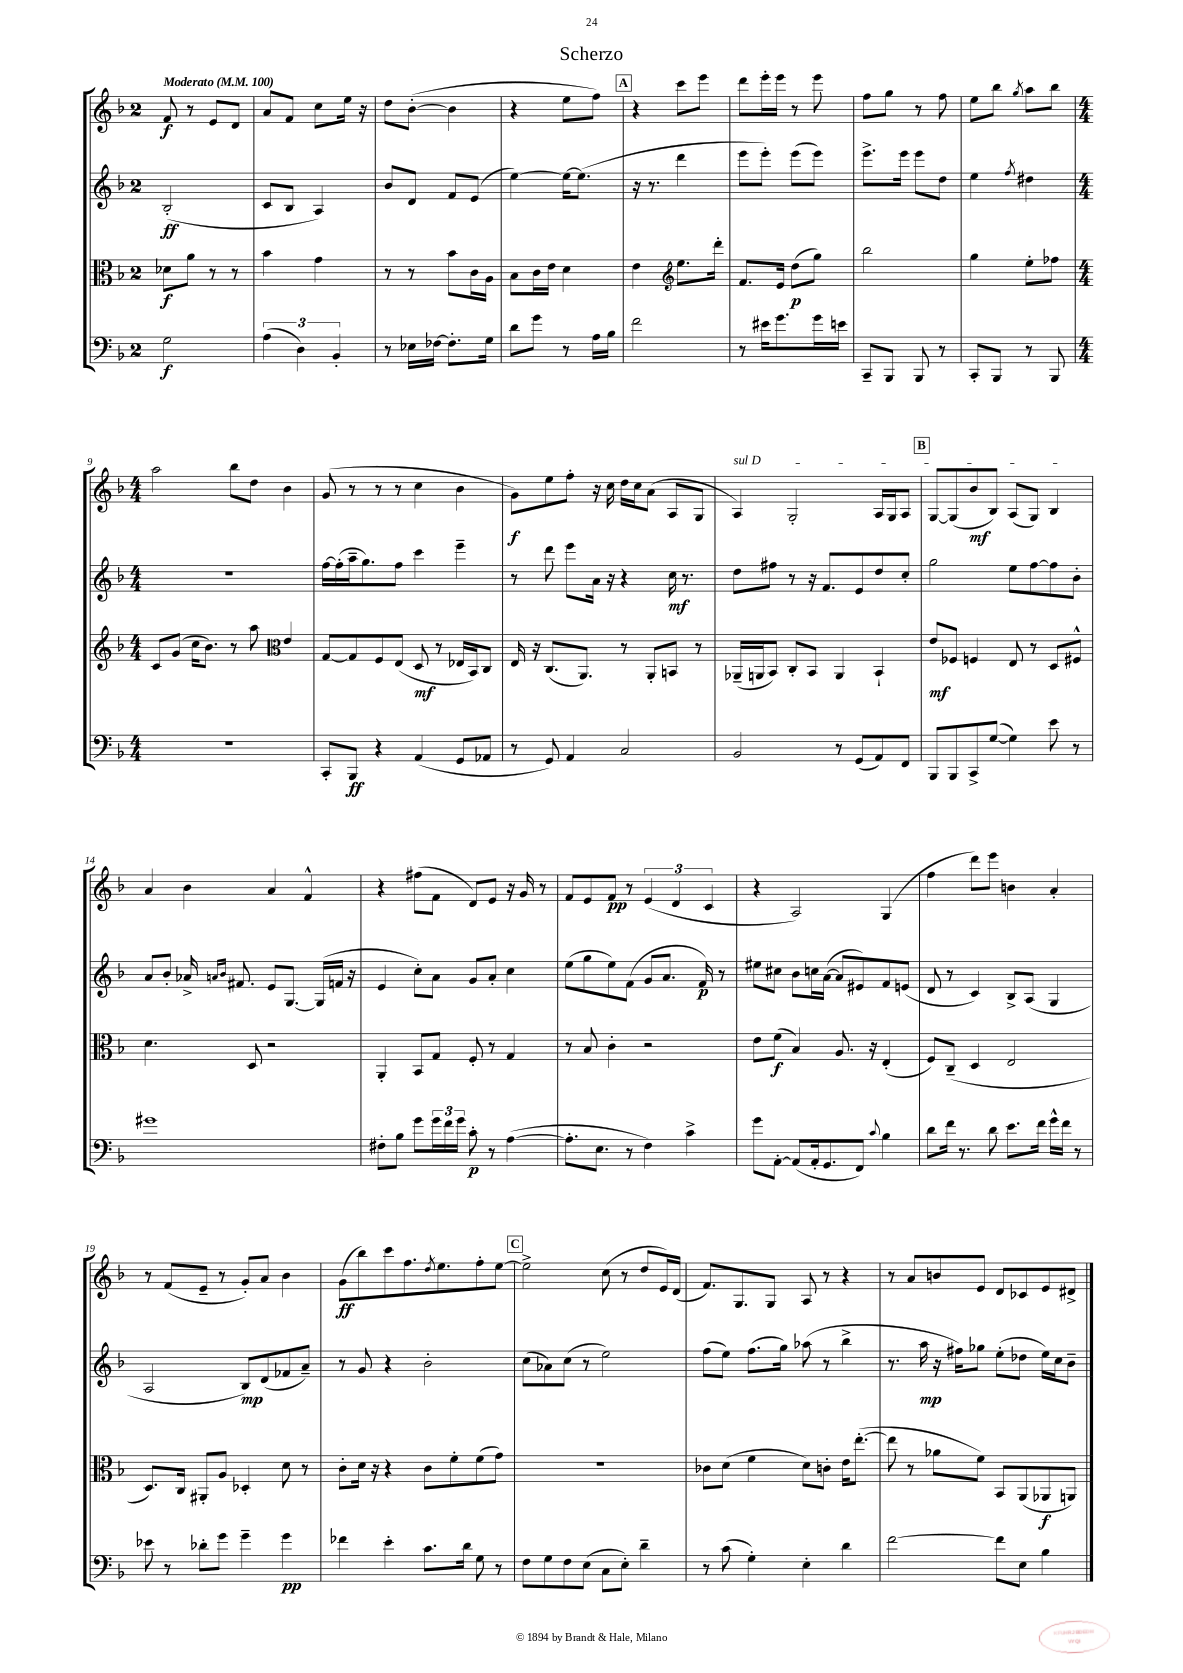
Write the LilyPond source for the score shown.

\header { title = "Scherzo" }
<<
\new StaffGroup <<
\new Staff = "s0" {
    \clef treble \key f \major \once \override Staff.TimeSignature.style = #'single-digit \time 2/4 \tempo "Moderato" 4 = 100
    f'8\f r8 e'8 d'8 |
    a'8 f'8 c''8 e''16 r16 |
    d''8 bes'8~-.( bes'4 |
    r4 e''8 f''8) |
    \mark \markup { \box "A" } r4 c'''8 e'''8 |
    d'''8 e'''16-. e'''16 r8 e'''8 |
    f''8 g''8 r8 f''8 |
    e''8 bes''8 \acciaccatura { g''8 } a''8 bes''8 |
    \numericTimeSignature \time 4/4 a''2 bes''8 d''8 bes'4 |
    g'8( r8 r8 r8 c''4 bes'4 |
    g'8\f) e''8 f''8-. r16 c''16 d''16 c''16 a'8( a8 g8 |
    \once \override TextSpanner.bound-details.left.text = \markup { \italic "sul D" } a4\startTextSpan) g2-. a16 g16 a8 |
    \mark \markup { \box "B" } g8~ g8( bes'8\mf bes8) a8( g8) bes4\stopTextSpan |
    a'4 bes'4 a'4 f'4-^ |
    r4 fis''8( f'8 d'8) e'8 r16 g'16 r8 |
    f'8 e'8 f'8\pp r8 \tuplet 3/2 { e'4( d'4 c'4 } |
    r4 a2) g4( |
    f''4 d'''8) e'''8 b'4 a'4-. |
    r8 f'8( e'8-- r8 g'8-.) a'8 bes'4 |
    g'8\ff( bes''8) c'''8 f''8. \acciaccatura { d''8 } e''8. f''8-. e''8~ |
    \mark \markup { \box "C" } e''2-> c''8( r8 d''8 e'16) d'16( |
    f'8.) g8. g8 a8 r8 r4 |
    r8 a'8 b'8 e'8 d'8 ces'8 e'8 dis'8-> \bar "|." |
}
\new Staff = "s1" {
    \clef treble \key f \major \once \override Staff.TimeSignature.style = #'single-digit \time 2/4
    bes2-.\ff( |
    c'8 bes8 a4) |
    bes'8 d'8 f'8 e'8( |
    e''4~) e''16~ e''8.( |
    \mark \markup { \box "A" } r16 r8. d'''4 |
    e'''8 e'''8-.) e'''8( e'''8) |
    e'''8.-> e'''16 e'''8 d''8 |
    e''4 \acciaccatura { f''8 } dis''4 |
    \numericTimeSignature \time 4/4 r1 |
    f''16~ f''16-.( a''16-- g''8.) f''8 c'''4 e'''4-- |
    r8 d'''8 e'''8 a'16 r16 r4 c''16\mf r8. |
    d''8 fis''8 r8 r16 f'8. e'8 d''8 c''8-. |
    \mark \markup { \box "B" } g''2 e''8 f''8~ f''8 bes'8-. |
    a'8 bes'8-. aes'16-> \grace { a'16 bes'16 } fis'8. e'8 g8.~ g16( f'16 r16 |
    e'4 c''8-.) a'8 g'8 a'8-. c''4 |
    e''8( g''8 e''8) f'8( g'8 a'8. f'16\p) r8 |
    eis''8 cis''8 bes'8 c''16 a'16~( a'8 eis'8) f'8 e'8( |
    d'8 r8 c'4) bes8-> a8( g4 |
    a2 bes8\mp) d'8( fes'8 a'8--) |
    r8 g'8 r4 bes'2-. |
    \mark \markup { \box "C" } c''8( aes'8) c''8( r8 e''2) |
    f''8( e''8) f''8.( g''16) aes''8( r8 bes''4-> |
    r8. a''16\mp r16 fis''16) ges''8 e''8-.( des''8 e''16) c''16 bes'8-- \bar "|." |
}
\new Staff = "s2" {
    \clef alto \key f \major \once \override Staff.TimeSignature.style = #'single-digit \time 2/4
    des'8\f a'8 r8 r8 |
    bes'4 g'4 |
    r8 r8 bes'8 c'16 a16 |
    bes8 c'16 e'16 d'4 |
    \mark \markup { \box "A" } e'4 \clef treble e''8. d'''16-. |
    f'8. e'16 d''8\p( g''8) |
    bes''2 |
    g''4 e''8-. fes''8 |
    \numericTimeSignature \time 4/4 c'8 g'8( c''16 bes'8.) r8 a''8 e'4 |
    \clef alto g8~ g8 f8 e8( d8\mf r8 ees16 bes,16) c8 |
    e16 r16 c8.( a,8.) r8 a,8-. b,8 r8 |
    aes,16--( a,16 bes,8) c8-. bes,8 a,4 bes,4-! |
    \mark \markup { \box "B" } e'8\mf fes8 f4 e8 r8 d8 fis8-^ |
    d'4. d8 r2 |
    a,4-. bes,8 g8 f8-. r8 g4 |
    r8 bes8 c'4-. r2 |
    e'8 f'8\f( bes4) a8. r16 e4-.( |
    f8) c8--( d4 e2 |
    d8.) c16 ais,8-. a8 des4-. d'8 r8 |
    c'8-. d'16 r16 r4 c'8 f'8-. f'8( g'8) |
    \mark \markup { \box "C" } R1 |
    ces'8 d'8( f'4 d'8) c'8-. e'16 e''8.~-.( |
    e''8 r8 aes'8 f'8) bes,8 a,8( aes,8\f a,8) \bar "|." |
}
\new Staff = "s3" {
    \clef bass \key f \major \once \override Staff.TimeSignature.style = #'single-digit \time 2/4
    g2\f |
    \tuplet 3/2 { a4( d4) bes,4-. } |
    r8 ees16 fes16~ fes8.-. g16 |
    d'8 g'8 r8 a16 bes16 |
    \mark \markup { \box "A" } f'2 |
    r8 eis'16 g'8. g'16 e'16 |
    c,8-- bes,,8 bes,,8 r8 |
    c,8-. bes,,8 r8 bes,,8 |
    \numericTimeSignature \time 4/4 r1 |
    c,8-. bes,,8\ff r4 a,4( g,8 aes,8 |
    r8 g,8) a,4 c2 |
    bes,2 r8 g,8( a,8) f,8 |
    \mark \markup { \box "B" } bes,,8 bes,,8 c,8-> g8~( g4) e'8 r8 |
    gis'1 |
    fis8-. bes8 g'8 \tuplet 3/2 { g'16 f'16 g'16 } c'8-.\p r8 a4~( |
    a8.-. e8. r8 f4) c'4-> |
    g'8 a,8~-. a,8( a,16-. g,8. f,8) \appoggiatura { c'8 } bes4 |
    d'8 f'16 r8. d'8 e'8. f'16 g'16-^ f'16 r8 |
    ees'8 r8 des'8-. g'8 g'4-- g'4\pp |
    fes'4 e'4-. c'8. d'16 g8 r8 |
    \mark \markup { \box "C" } f8 g8 f8 e8( c8 e8-.) d'4-- |
    r8 c'8( g4-.) e4-. d'4 |
    f'2~ f'8 e8 bes4 \bar "|." |
}
>>
>>
